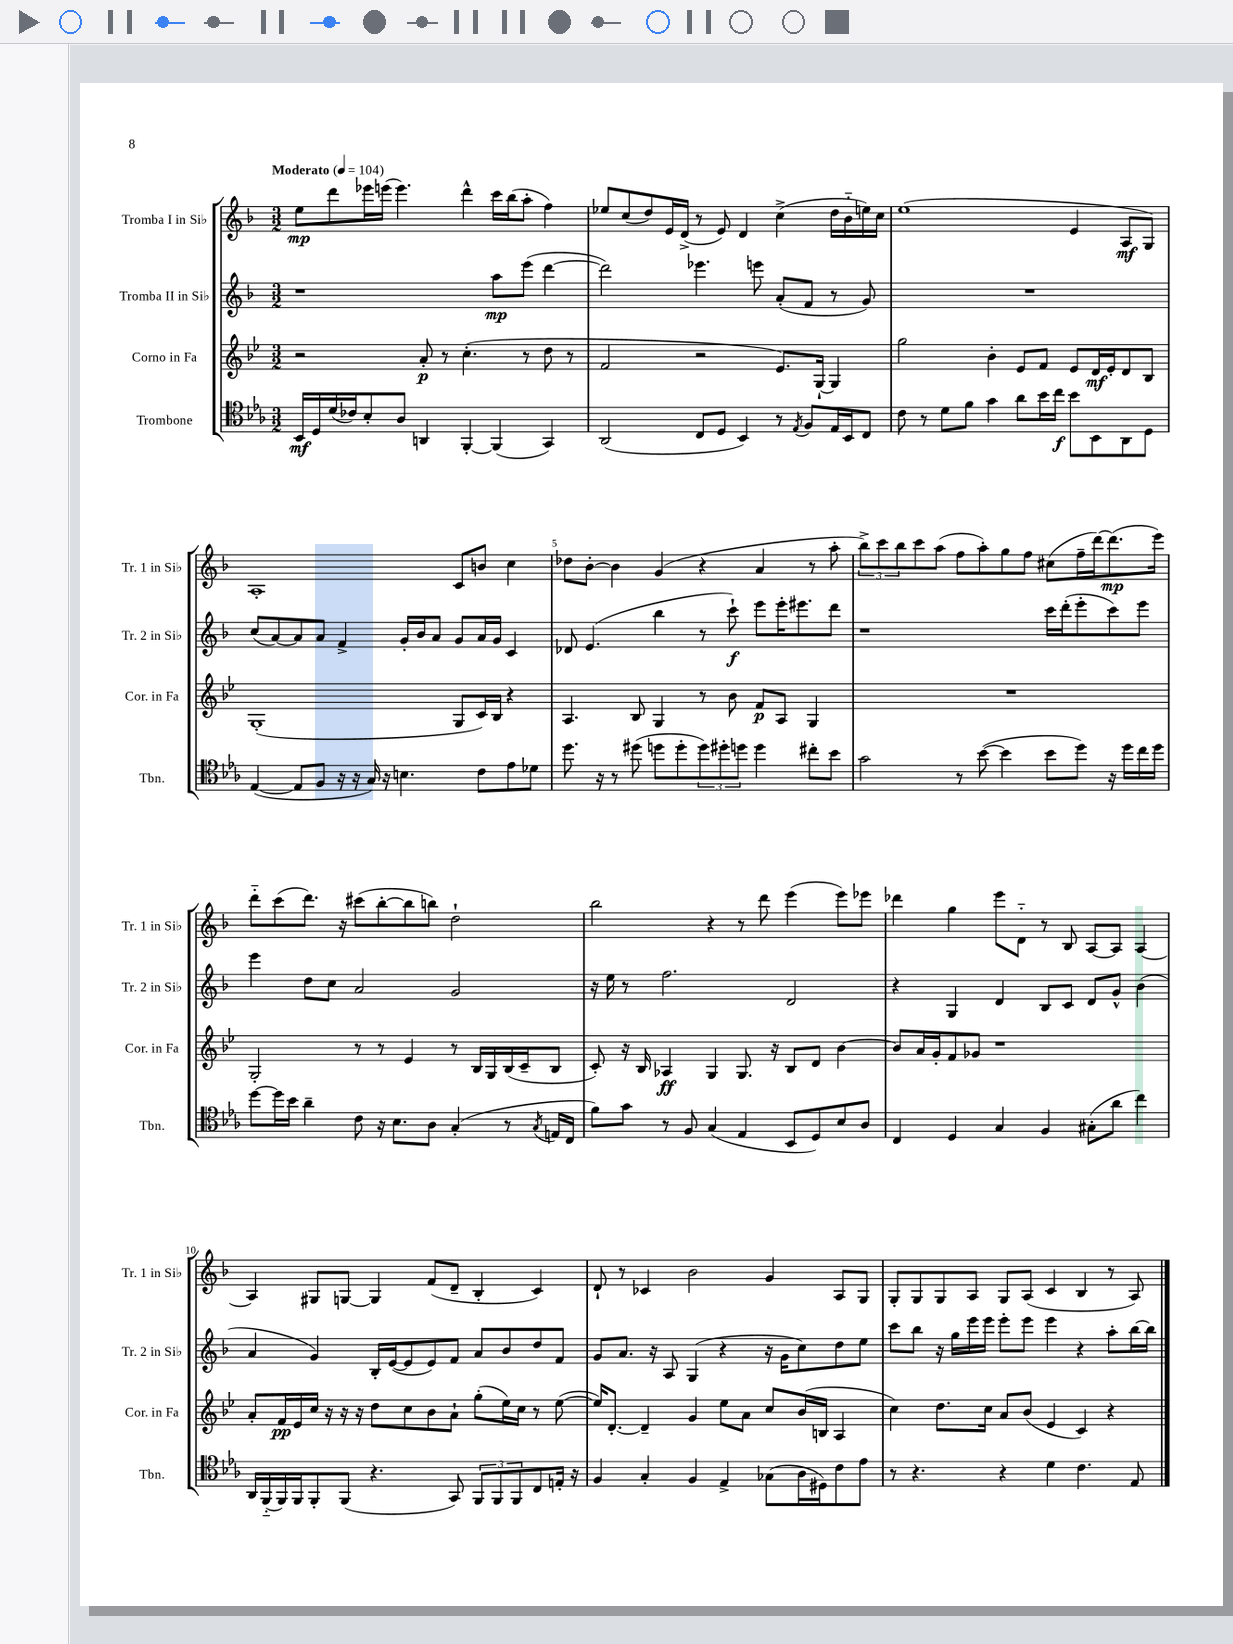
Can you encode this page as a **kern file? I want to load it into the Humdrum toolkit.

**kern	**dynam	**kern	**dynam	**kern	**dynam	**kern	**dynam
*part4	*part4	*part3	*part3	*part2	*part2	*part1	*part1
*staff4	*staff4	*staff3	*staff3	*staff2	*staff2	*staff1	*staff1
*I"Trombone	*	*I"Corno in Fa	*	*I"Tromba II in Si♭	*	*I"Tromba I in Si♭	*
*I'Tbn.	*	*I'Cor. in Fa	*	*I'Tr. 2 in Si♭	*	*I'Tr. 1 in Si♭	*
*clefC4	*	*clefG2	*	*clefG2	*	*clefG2	*
*k[b-e-a-]	*	*k[b-e-]	*	*k[b-]	*	*k[b-]	*
*M3/2	*	*M3/2	*	*M3/2	*	*M3/2	*
*MM104	*	*MM104	*	*MM104	*	*MM104	*
=1	=1	=1	=1	=1	=1	=1	=1
!	!	!	!	!	!	!LO:TX:a:B:t=Moderato	!
16BB-/LL	mf	2r	.	1r	.	8ee\L	mp
16D/	.	.	.	.	.	.	.
(16d/	.	.	.	.	.	8ddd\	.
16c-X/J)	.	.	.	.	.	.	.
8B-'/	.	.	.	.	.	16eee-X\L	.
.	.	.	.	.	.	(16eeen\JJ	.
8A-/J	.	.	.	.	.	4.eee\)	.
4AAn/	.	8a'/	p	.	.	.	.
.	.	8r	.	.	.	.	.
[4FF'/	.	(4.cc'\	.	.	.	4ddd^^\	.
(4FF/]	.	.	.	8aa\L	mp	16ccc\LL	.
.	.	.	.	.	.	(16bb-\J	.
.	.	8r	.	(8eee\J	.	8aa'\J	.
4GG/)	.	8dd\	.	[4ddd\	.	4ff\)	.
.	.	8r	.	.	.	.	.
=2	=2	=2	=2	=2	=2	=2	=2
(2AA-/	.	2f/	.	2ddd\])	.	8ee-X/L	.
.	.	.	.	.	.	(8cc/	.
.	.	.	.	.	.	8dd/)	.
.	.	.	.	.	.	16e/L	.
.	.	.	.	.	.	(16d^/JJ	.
8C/L	.	2r	.	4.eee-X\	.	8r	.
8D/J	.	.	.	.	.	8e/)	.
4BB-/)	.	.	.	.	.	4d/	.
.	.	.	.	8eeen\	.	.	.
8r	.	8.e-/L)	.	(8a'/L	.	(4cc^\	.
8qE-/	.	.	.	.	.	.	.
8F/L	.	.	.	8f/J	.	.	.
.	.	[16G`/Jk	.	.	.	.	.
16E-/L	.	4G/]	.	8r	.	16dd\LL	.
16BB-/J	.	.	.	.	.	16b-\	.
8C/J	.	.	.	8g/)	.	16een\)	.
.	.	.	.	.	.	16cc\JJ	.
=3	=3	=3	=3	=3	=3	=3	=3
8c\	.	2gg\	.	1.r	.	(1ee	.
8r	.	.	.	.	.	.	.
8d\L	.	.	.	.	.	.	.
8f\J	.	.	.	.	.	.	.
4g\	.	4b-'\	.	.	.	.	.
8a-\L	.	8e-/L	.	.	.	.	.
16b-\L	.	8f/J	.	.	.	.	.
16cc\JJ	f	.	.	.	.	.	.
8b-\L	.	8e-/L	.	.	.	4e/	.
8BB-\	.	16d/L	mf	.	.	.	.
.	.	16e-'/J	.	.	.	.	.
8AA-\	.	8d/	.	.	.	8A/L	mf
8D\J	.	8B-/J	.	.	.	8G/J)	.
!!LO:LB:g=z
=4	=4	=4	=4	=4	=4	=4	=4
([4E-/	.	(1G'	.	(8cc/L	.	1A'	.
.	.	.	.	[8a/)	.	.	.
8E-/L]	.	.	.	8a/]	.	.	.
8F/J	.	.	.	8a/J	.	.	.
16r	.	.	.	4f^/	.	.	.
16r	.	.	.	.	.	.	.
16G/)	.	.	.	.	.	.	.
16r	.	.	.	.	.	.	.
4.Bn\	.	.	.	16g'/LL	.	.	.
.	.	.	.	16b-/J	.	.	.
.	.	.	.	8a/J	.	.	.
.	.	8G/L	.	8g/L	.	8c/L	.
8c\L	.	16c/L)	.	16a/L	.	8bn/J	.
.	.	16B-/JJ	.	16g/JJ	.	.	.
8e-\	.	4r	.	4c/	.	4cc\	.
8d-X\J	.	.	.	.	.	.	.
=5	=5	=5	=5	=5	=5	=5	=5
8.dd\	.	4.A/	.	8d-X/	.	8dd-X\L	.
.	.	.	.	(4.e/	.	[8b-'\J	.
16r	.	.	.	.	.	.	.
8r	.	.	.	.	.	4b-\]	.
(8dd#X\	.	8B-/	.	.	.	.	.
8ddn\L	.	4G/	.	4bb-\	.	(4g/	.
8dd'\	.	.	.	.	.	.	.
12dd\)	.	8r	.	8r	.	4r	.
12dd#X'\	.	.	.	.	.	.	.
.	.	8b-\	.	8ccc`\)	f	.	.
12ddn\J	.	.	.	.	.	.	.
4dd\	.	8f/L	p	8eee\L	.	4a/	.
.	.	8A/J	.	16eee'\K	.	.	.
.	.	.	.	8.eee#X\	.	.	.
8cc#X'\L	.	4G/	.	.	.	8r	.
8b-\J	.	.	.	8ddd\J	.	8aa'\	.
=6	=6	=6	=6	=6	=6	=6	=6
2g\	.	1.r	.	1r	.	12bb-^\L)	.
.	.	.	.	.	.	12ccc\	.
.	.	.	.	.	.	12bb-\	.
.	.	.	.	.	.	8ccc\	.
.	.	.	.	.	.	(8aa\J	.
8r	.	.	.	.	.	8ff\L	.
([8b-\	.	.	.	.	.	8aa'\)	.
4b-\]	.	.	.	.	.	8gg\	.
.	.	.	.	.	.	8ff\J	.
8b-\L	.	.	.	16ccc\LL	.	(8cc#X\L	.
.	.	.	.	(16ddd'\J	.	.	.
8dd\J)	.	.	.	8eee'\	.	16ff~\L	.
.	.	.	.	.	.	[16ddd\J)	.
16r	.	.	.	8ccc\)	.	(8.ddd\]	mp
16dd\LL	.	.	.	.	.	.	.
16cc\	.	.	.	8eee\J	.	.	.
16dd\JJ	.	.	.	.	.	16eee\Jk)	.
!!LO:LB:g=z
=7	=7	=7	=7	=7	=7	=7	=7
[8dd\L	.	2G'/	.	4eee\	.	8ddd\L	.
16dd\L]	.	.	.	.	.	(8ccc\	.
16b-\JJ	.	.	.	.	.	.	.
4a-~\	.	.	.	8dd\L	.	8.ddd\J)	.
.	.	.	.	8cc\J	.	.	.
.	.	.	.	.	.	16r	.
8c\	.	8r	.	2a/	.	(8ccc#X\L	.
16r	.	8r	.	.	.	[8bb-'\	.
8.B-\L	.	.	.	.	.	.	.
.	.	4e-/	.	.	.	8bb-\]	.
8A-\J	.	.	.	.	.	8bbn\J)	.
(4G'/	.	8r	.	2g/	.	2dd`\	.
.	.	16B-/LL	.	.	.	.	.
.	.	16G/	.	.	.	.	.
8r	.	(16B-/	.	.	.	.	.
.	.	16c~/J	.	.	.	.	.
8qG/	.	.	.	.	.	.	.
16En/LL	.	8B-/J	.	.	.	.	.
16C/JJ	.	.	.	.	.	.	.
=8	=8	=8	=8	=8	=8	=8	=8
8f\L)	.	8c'/)	.	16r	.	2bb-\	.
.	.	.	.	16ee\	.	.	.
8g\J	.	16r	.	8r	.	.	.
.	.	16B-/	.	.	.	.	.
8r	.	4A-X/	ff	2.ff\	.	.	.
8F/	.	.	.	.	.	.	.
(4G/	.	4G/	.	.	.	4r	.
4E-/	.	8.G/	.	.	.	8r	.
.	.	.	.	.	.	8ddd\	.
.	.	16r	.	.	.	.	.
8BB-/L	.	8B-/L	.	2d/	.	(4eee\	.
8D/)	.	8d/J	.	.	.	.	.
8B-/	.	[4b-\	.	.	.	8eee\L)	.
8A-/J	.	.	.	.	.	8eee-X\J	.
=9	=9	=9	=9	=9	=9	=9	=9
4C/	.	8b-/L]	.	4r	.	4ddd-X\	.
.	.	16a/L	.	.	.	.	.
.	.	16g'/J	.	.	.	.	.
4D/	.	8f/	.	4G/	.	4gg\	.
.	.	8g-X/J	.	.	.	.	.
4G/	.	1r	.	4d/	.	8eee\L	.
.	.	.	.	.	.	8d\J	.
4F/	.	.	.	8B-/L	.	8r	.
.	.	.	.	8c/J	.	8B-/	.
(8G#X'\L	.	.	.	8d/L	.	[8A/L	.
8a-\J	.	.	.	8g^^/J	.	8A/J]	.
4cc\)	.	.	.	(4b-\	.	[4A/	.
!!LO:LB:g=z
=10	=10	=10	=10	=10	=10	=10	=10
16AA-/LL	.	8a'/L	.	4a/	.	4A/]	.
(16FF/	.	.	.	.	.	.	.
16FF/)	.	16f/L	pp	.	.	.	.
16FF/J	.	16e-/	.	.	.	.	.
8FF'/	.	16cc/JJ	.	4g/)	.	8G#X/L	.
.	.	16r	.	.	.	.	.
(8FF/J	.	16r	.	.	.	[8Gn/J	.
.	.	16r	.	.	.	.	.
4.r	.	8dd\L	.	16B-'/LL	.	4G/]	.
.	.	.	.	([16e/J	.	.	.
.	.	8cc\	.	8e/]	.	.	.
.	.	8b-\	.	8e/)	.	(8f/L	.
8GG/)	.	8a`\J	.	8f/J	.	8d~/J	.
12FF/L	.	(8gg'\L	.	8a/L	.	4B-'/	.
12FF/	.	.	.	.	.	.	.
.	.	16ee-\L)	.	8b-/	.	.	.
12FF/	.	.	.	.	.	.	.
.	.	16cc\JJ	.	.	.	.	.
8C/	.	8r	.	8dd/	.	4c/)	.
16En'/Jk	.	([8ee-\	.	8f/J	.	.	.
16r	.	.	.	.	.	.	.
=11	=11	=11	=11	=11	=11	=11	=11
4F/	.	16ee-/KL])	.	8g/L	.	8d`/	.
.	.	[8.d'/J	.	.	.	.	.
.	.	.	.	8.a/J	.	8r	.
4G'/	.	4d~/]	.	.	.	4c-X/	.
.	.	.	.	16r	.	.	.
.	.	.	.	8A/	.	.	.
4F/	.	4g/	.	(4G/	.	2b-\	.
4E-^/	.	8ee-\L	.	4r	.	.	.
.	.	8a\J	.	.	.	.	.
(8G-X\L	.	8cc/L	.	16r	.	4g/	.
.	.	.	.	16g\KL	.	.	.
16A-\L	.	(16b-/L	.	8cc\)	.	.	.
16D#X\J)	.	16Bn/JJ	.	.	.	.	.
8c\	.	4A/	.	8dd\	.	8A/L	.
8e-\J	.	.	.	8ee\J	.	8G/J	.
=12	=12	=12	=12	=12	=12	=12	=12
8r	.	4cc\)	.	8ccc\L	.	8G'/L	.
4.r	.	.	.	8bb-\J	.	8G/	.
.	.	8.dd\L	.	16r	.	8G/	.
.	.	.	.	16gg\LL	.	.	.
.	.	.	.	16eee\	.	8A/J	.
.	.	16cc\Jk	.	16eee\JJ	.	.	.
4r	.	8a/L	.	8eee'\L	.	8G/L	.
.	.	(8b-/J	.	8eee\J	.	(8A/J	.
4d\	.	4e-/	.	4eee\	.	4c/	.
4.c\	.	4c/)	.	4r	.	4B-/	.
.	.	4r	.	8aa'\L	.	8r	.
8E-/	.	.	.	[16bb-\L	.	8A/)	.
.	.	.	.	16bb-\JJ]	.	.	.
==	==	==	==	==	==	==	==
*-	*-	*-	*-	*-	*-	*-	*-
